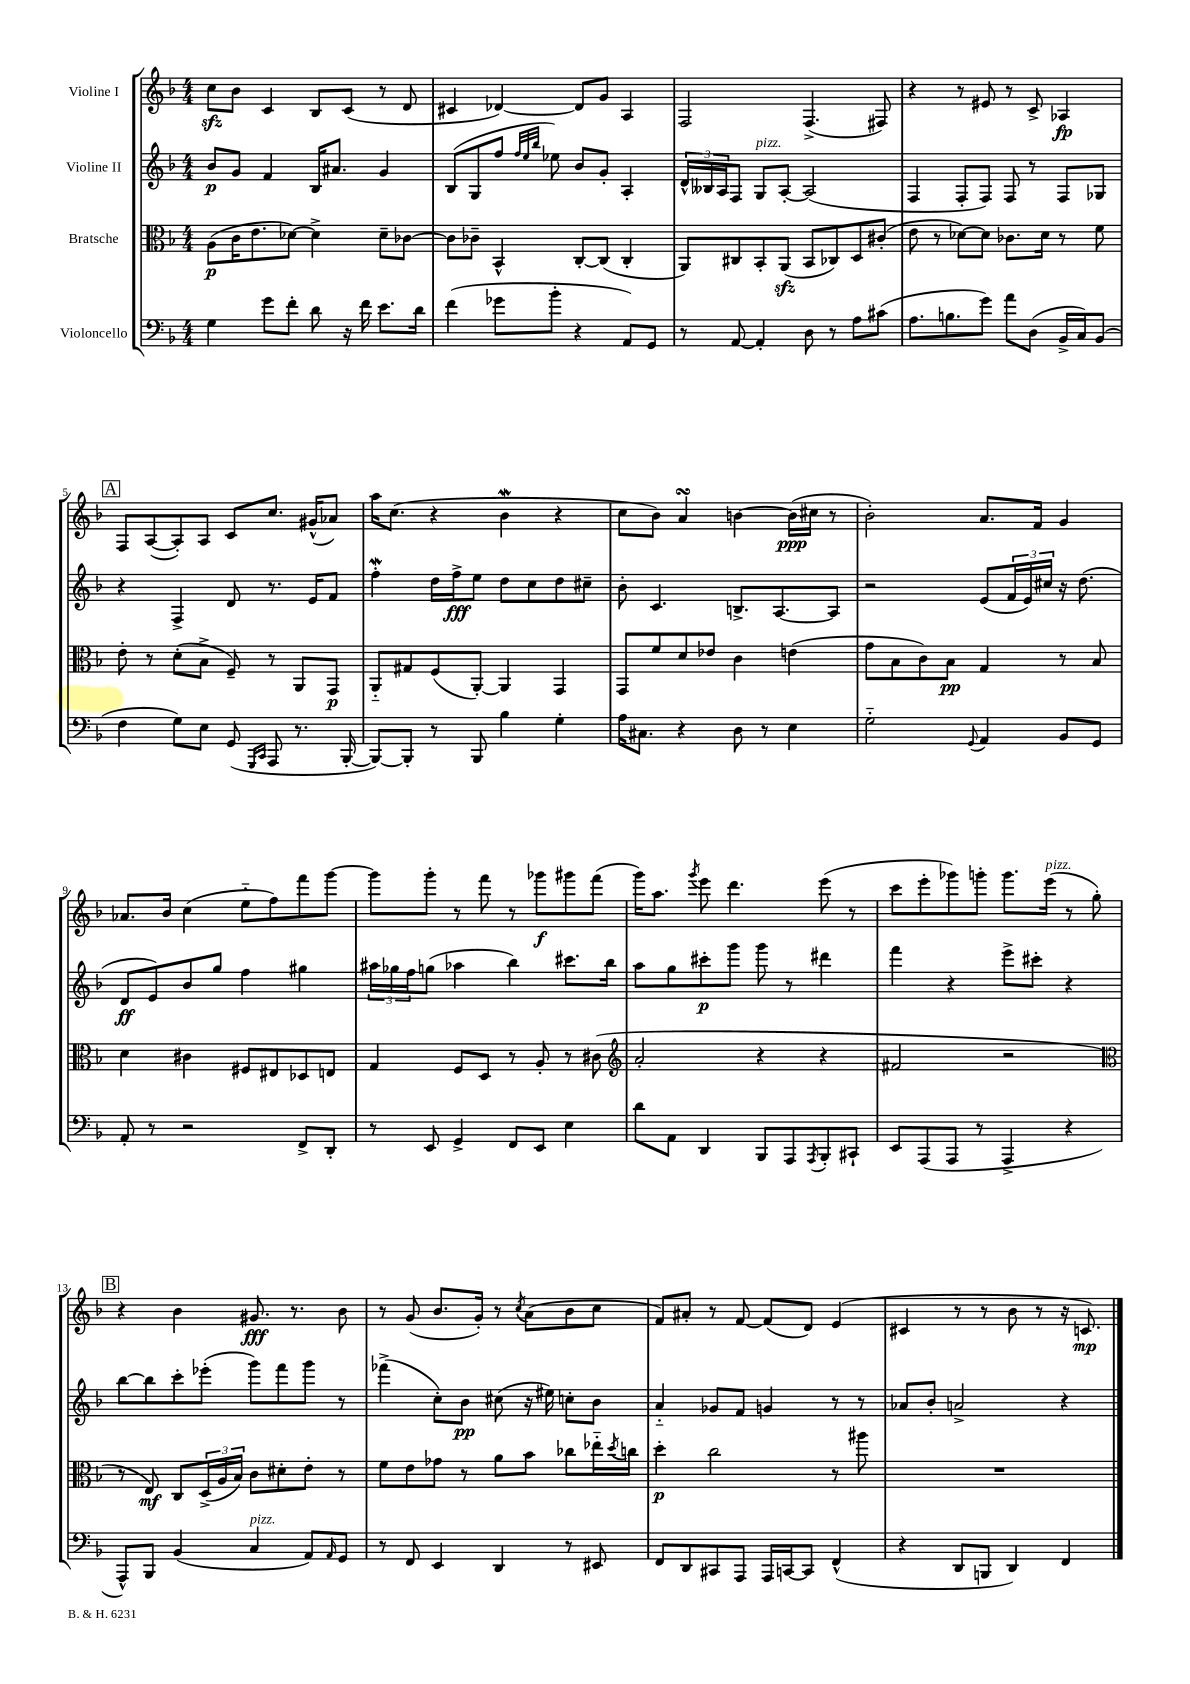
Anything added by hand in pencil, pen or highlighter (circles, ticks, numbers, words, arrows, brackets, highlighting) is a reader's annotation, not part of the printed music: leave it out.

**kern	**kern	**kern	**kern
*staff4	*staff3	*staff2	*staff1
*clefF4	*clefC3	*clefG2	*clefG2
*k[b-]	*k[b-]	*k[b-]	*k[b-]
*M4/4	*M4/4	*M4/4	*M4/4
4G	(8A	8b-	8cc
.	16c	8g	8b-
.	8.e	.	.
8g	.	4f	4c
8f'	[8d-)	.	.
8d	4d-^]	16B-	8B-
.	.	8.a#	.
16r	.	.	(8c
16f	.	.	.
8.e	8d-~	4g	8r
.	[8c-	.	8d
16d	.	.	.
=	=	=	=
(4f	8c-]	(8B-	4c#
.	8c-~	8G	.
8g-	4BB-^^	8ff	[4d-)
.	.	32qqff	.
.	.	32qqee	.
.	.	32qqbb-	.
8b-'	.	8ee-)	.
4r	[8C'	8b-	8d-]
.	(8C]	8g'	8g
8AA)	4C'	4A'	4A
8GG	.	.	.
=	=	=	=
8r	8AA)	24d^^	2F
.	.	24B--	.
.	.	24A	.
[8AA	8C#	8F	.
4AA']	8BB-'	8G	.
.	(8AA	[8A'	.
8D	8BB-	(2A]	(4.F^
8r	8C-)	.	.
8A	8D	.	.
(8c#	(8c#'	.	8F#)
=	=	=	=
8.A	8e	4F	4r
.	8r	.	.
8.B	.	.	.
.	[8d-)	8F'	8r
8g)	8d-]	8F)	8e#
8a	8.c-	8F	8r
(8D	.	8r	8c^
.	16d-	.	.
16BB-^	8r	8F	4A-
16C)	.	.	.
(8BB-	8f	8G-	.
=	=	=	=
4F	8e'	4r	8F
.	8r	.	([8A
8G)	(8d'	4F^	8A'])
8E	8B-^	.	8A
(8GG	8F~)	8d	8c
16qqGGG	.	.	.
16qqCC	.	.	.
8AAA	8r	8.r	8.cc
8.r	8AA	.	.
.	.	16e	(16g#^^
.	8GG	8f	8a-)
[16BBB-'	.	.	.
=	=	=	=
8BBB-_)	8AA'~	4ff'	16aa
.	.	.	(8.cc
8BBB-']	8G#	.	.
8r	(8F	16dd	4r
.	.	16ff^	.
8BBB-	[8AA')	8ee	.
4B-	4AA]	8dd	4b-
.	.	8cc	.
4G'	4GG	8dd	4r
.	.	8cc#~	.
=	=	=	=
16A	8GG	8b-'	8cc
8.C#	.	.	.
.	8f	4.c	8b-)
4r	8d	.	4a
.	8e-	.	.
8D	4c	8.B^	[4b
8r	.	.	.
.	.	[8.A	.
4E	(4e	.	(16b]
.	.	.	16cc#
.	.	8A]	8r
=	=	=	=
2G'~	8g	2r	2b-')
.	8B-	.	.
.	8c)	.	.
.	8B-	.	.
8qqGG	.	.	.
4AA	4G	(8e	8.a
.	.	24f	.
.	.	24e)	.
.	.	.	16f
.	.	24cc#	.
8BB-	8r	16r	4g
.	.	(8.dd	.
8GG	8B-	.	.
=	=	=	=
8AA'	4d	8d	8.a-
8r	.	8e)	.
.	.	.	16b-
2r	4c#	8b-	(4cc
.	.	8gg	.
.	8F#	4ff	8ee'~
.	8E#	.	8ff)
8FF^	8D-	4gg#	8fff
8DD'	8E	.	[8ggg
=	=	=	=
8r	4G	24aa#	8ggg]
.	.	24gg-	.
.	.	24ff	.
8EE	.	(8gg	8ggg'
4GG^	8F	4aa-	8r
.	8D	.	8fff
8FF	8r	4bb-)	8r
8EE	8A'	.	8ggg-
4E	8r	8.ccc#	8ggg#
.	(8c#	.	(8fff
.	.	16bb-	.
=	=	=	=
*	*clefG2	*	*
8d	2a'	8aa	16ggg)
.	.	.	8.aa
8AA	.	8gg	.
.	.	.	8qggg
4DD	.	8ccc#'	8eee
.	.	8ggg	4.ddd
8BBB-	4r	8ggg	.
8AAA	.	8r	.
8qAAA	.	.	.
8BBB-'	4r	4ddd#	(8eee
8CC#`	.	.	8r
=	=	=	=
8EE	2f#	4fff	8ccc
(8AAA	.	.	8eee'
8AAA	.	4r	8ggg-)
8r	.	.	8ggg'
4AAA^	2r	8eee^	8.ggg
.	.	8ccc#'	.
.	.	.	(16eee
4r	.	4r	8r
.	.	.	8gg')
=	=	=	=
*	*clefC3	*	*
8AAA^^)	8r	[8bb-	4r
8BBB-	8E)	8bb-]	.
(4BB-	8C	8ccc'	4b-
.	(24D^	(8eee-'	.
.	24A	.	.
.	24B-)	.	.
4C	8c	8ggg)	8.g#
.	8d#'	8fff	.
.	.	.	8.r
8AA)	8e'	8ggg	.
16qqAA	.	.	.
8GG	8r	8r	8b-
=	=	=	=
8r	8f	(4fff-^	8r
8FF	8e	.	(8g
4EE	8g-	8cc')	8.b-
.	8r	8b-	.
.	.	.	16g')
4DD	8a	(8cc#	8r
.	.	.	8qcc
.	8b-	16r	(8a
.	.	16ee#)	.
8r	8cc-	8cc'	8b-
8EE#	16ee-'~	8b-	8cc
.	8qdd	.	.
.	16cc	.	.
=	=	=	=
8FF	4dd'	4a'~	8f)
8DD	.	.	8a#'
8CC#	2cc	8g-	8r
8AAA	.	8f	[8f
16AAA	.	4g	(8f]
[16CC	.	.	.
8CC]	.	.	8d)
(4FF^^	8r	8r	(4e
.	8aa#	8r	.
=	=	=	=
4r	1r	8a-	4c#
.	.	8b-'	.
8DD	.	2a^	8r
8BBB	.	.	8r
4DD)	.	.	8b-
.	.	.	8r
4FF	.	4r	16r
.	.	.	8.c)
==	==	==	==
*-	*-	*-	*-
